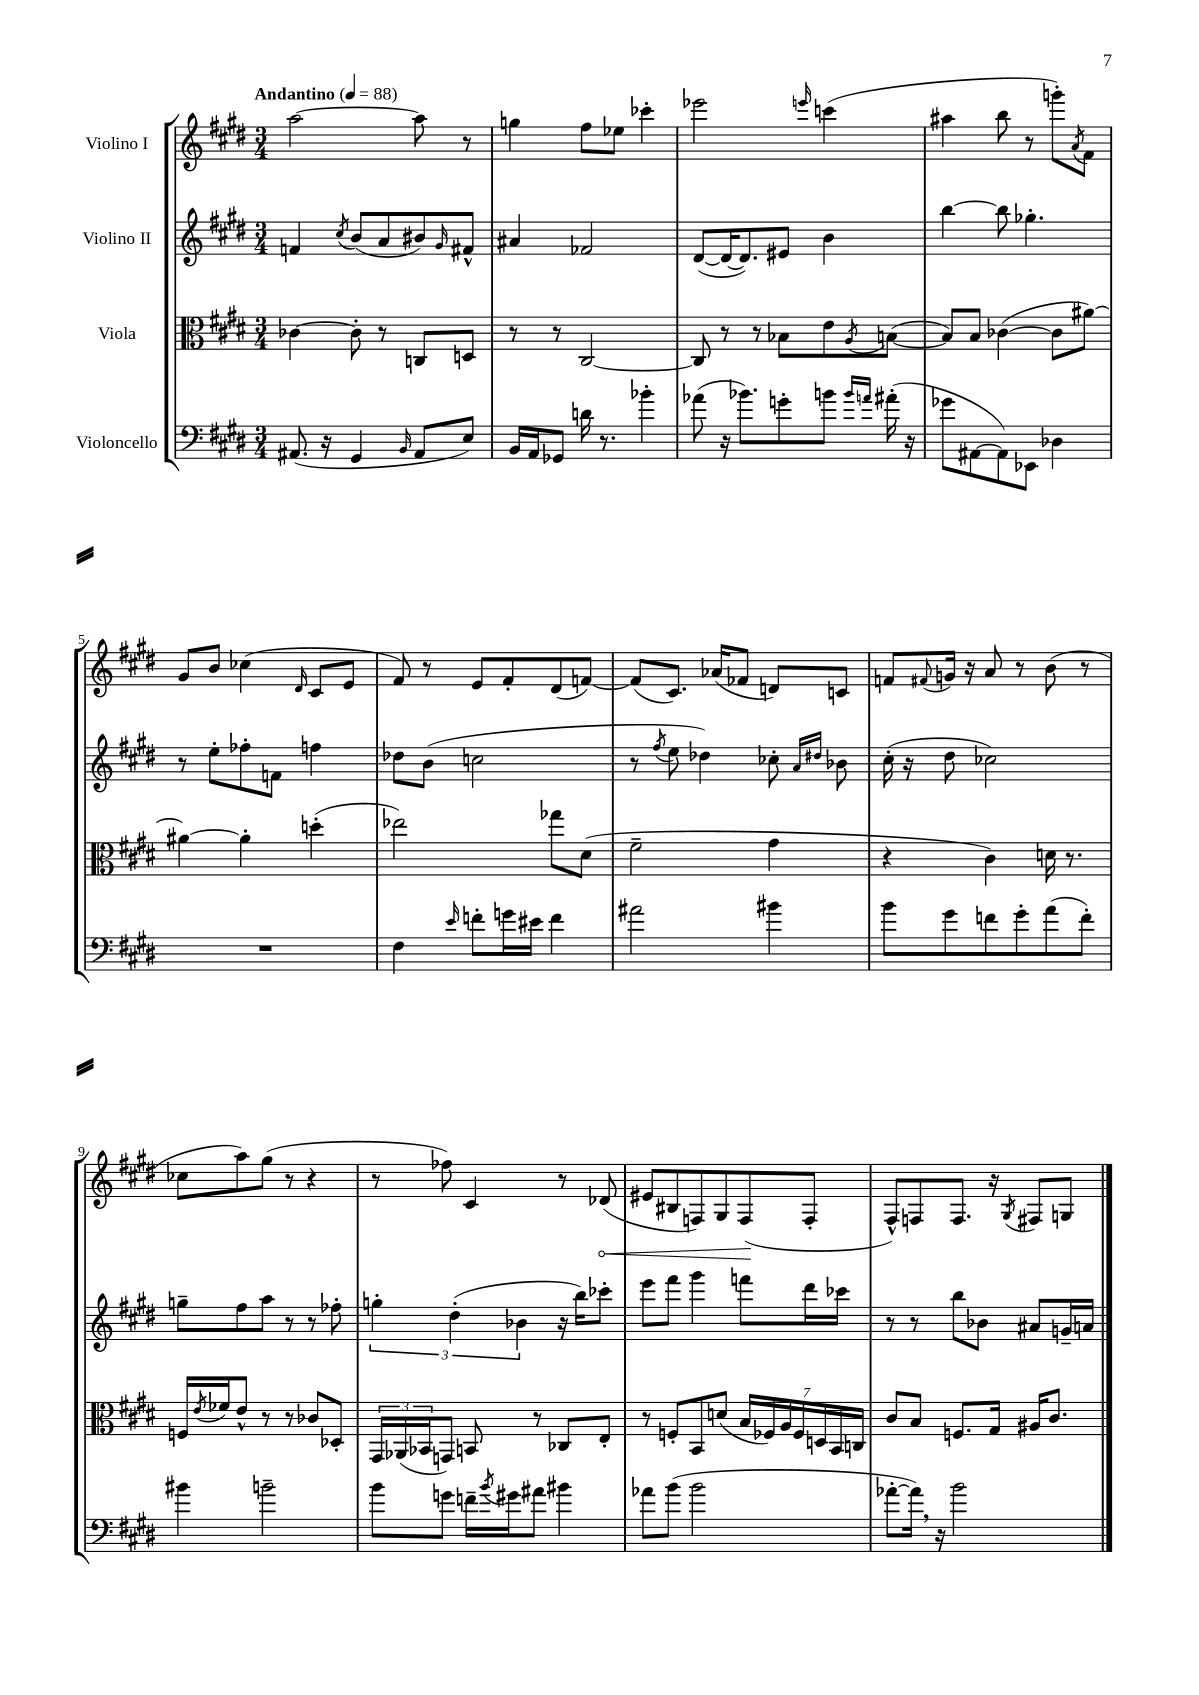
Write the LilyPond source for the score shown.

<<
\new StaffGroup <<
\new Staff = "s0" \with { instrumentName = "Violino I" } {
    \clef treble \key e \major \numericTimeSignature \time 3/4 \tempo "Andantino" 4 = 88
    a''2~ a''8 r8 |
    g''4 fis''8 ees''8 ces'''4-. |
    ees'''2 \grace { e'''16 } c'''4( |
    ais''4 b''8 r8 g'''8-.) \acciaccatura { a'8 } fis'8 |
    gis'8 b'8 ces''4( \grace { dis'16 } cis'8 e'8 |
    fis'8) r8 e'8 fis'8-. dis'8( f'8~) |
    f'8( cis'8.) aes'16( fes'8 d'8) c'8 |
    f'8 \appoggiatura { fis'8 } g'16 r16 a'8 r8 b'8( r8 |
    ces''8 a''8) gis''8( r8 r4 |
    r8 fes''8) cis'4 r8 \once \override Hairpin.circled-tip = ##t des'8\<( |
    eis'8 bis8 f8) gis8 f8\!( f8-. |
    fis8-^) f8 f8. r16 \acciaccatura { gis8 } fis8 g8 \bar "|." |
}
\new Staff = "s1" \with { instrumentName = "Violino II" } {
    \clef treble \key e \major \numericTimeSignature \time 3/4
    f'4 \acciaccatura { cis''8 } b'8( a'8 bis'8) \grace { gis'16 } fis'8-^ |
    ais'4 fes'2 |
    dis'8~( dis'16~ dis'8.) eis'8 b'4 |
    b''4~ b''8 ges''4.-. |
    r8 e''8-. fes''8-. f'8 f''4 |
    des''8 b'8( c''2 |
    r8 \acciaccatura { fis''8 } e''8 des''4) ces''8-. \grace { a'16 dis''16 } bes'8 |
    cis''16-.( r16 dis''8 ces''2) |
    g''8-- fis''8 a''8 r8 r8 fes''8-. |
    \tuplet 3/2 { g''4-. dis''4-.( bes'4 } r16 b''16) ces'''8-. |
    e'''8 fis'''8 gis'''4 f'''8 dis'''16 ces'''16 |
    r8 r8 b''8 bes'8 ais'8 g'16-- a'16 \bar "|." |
}
\new Staff = "s2" \with { instrumentName = "Viola" } {
    \clef alto \key e \major \numericTimeSignature \time 3/4
    ces'4~ ces'8-. r8 c8 d8 |
    r8 r8 cis2~ |
    cis8 r8 r8 bes8 e'8 \acciaccatura { a8 } b8~( |
    b8) b8 ces'4~( ces'8 ais'8~) |
    ais'4~ ais'4-. d''4-.( |
    ees''2) ges''8 dis'8( |
    fis'2-- gis'4 |
    r4 cis'4) d'16 r8. |
    f16 \acciaccatura { e'8 } fes'16 e'8-^ r8 r8 ces'8 des8-. |
    \tuplet 3/2 { gis,16 aes,16( bes,16 } g,8) b,8 r8 ces8 e8-. |
    r8 f8-. b,8 d'8( \tuplet 7/4 { b16 fes16) a16 fes16 d16 b,16 c16 } |
    cis'8 b8 f8. gis16 ais16 cis'8. \bar "|." |
}
\new Staff = "s3" \with { instrumentName = "Violoncello" } {
    \clef bass \key e \major \numericTimeSignature \time 3/4
    ais,8.( r16 gis,4 \grace { b,16 } ais,8 e8) |
    b,16 a,16 ges,8 d'16 r8. bes'4-. |
    aes'8( r16 bes'8.) g'8-. b'8 \grace { b'16 a'16 } ais'16-.( r16 |
    ges'8 ais,8~ ais,8) ees,8 des4 |
    R2. |
    fis4 \grace { e'16 } f'8-. g'16 eis'16 f'4 |
    ais'2 bis'4 |
    b'8 gis'8 f'8 gis'8-. a'8( f'8-.) |
    bis'4 b'2-- |
    b'8 g'8 f'16-- \acciaccatura { b'8 } gis'16 ais'8 bis'4 |
    aes'8 b'8( b'2 |
    aes'8~-. aes'16) \breathe r16 b'2 \bar "|." |
}
>>
>>
